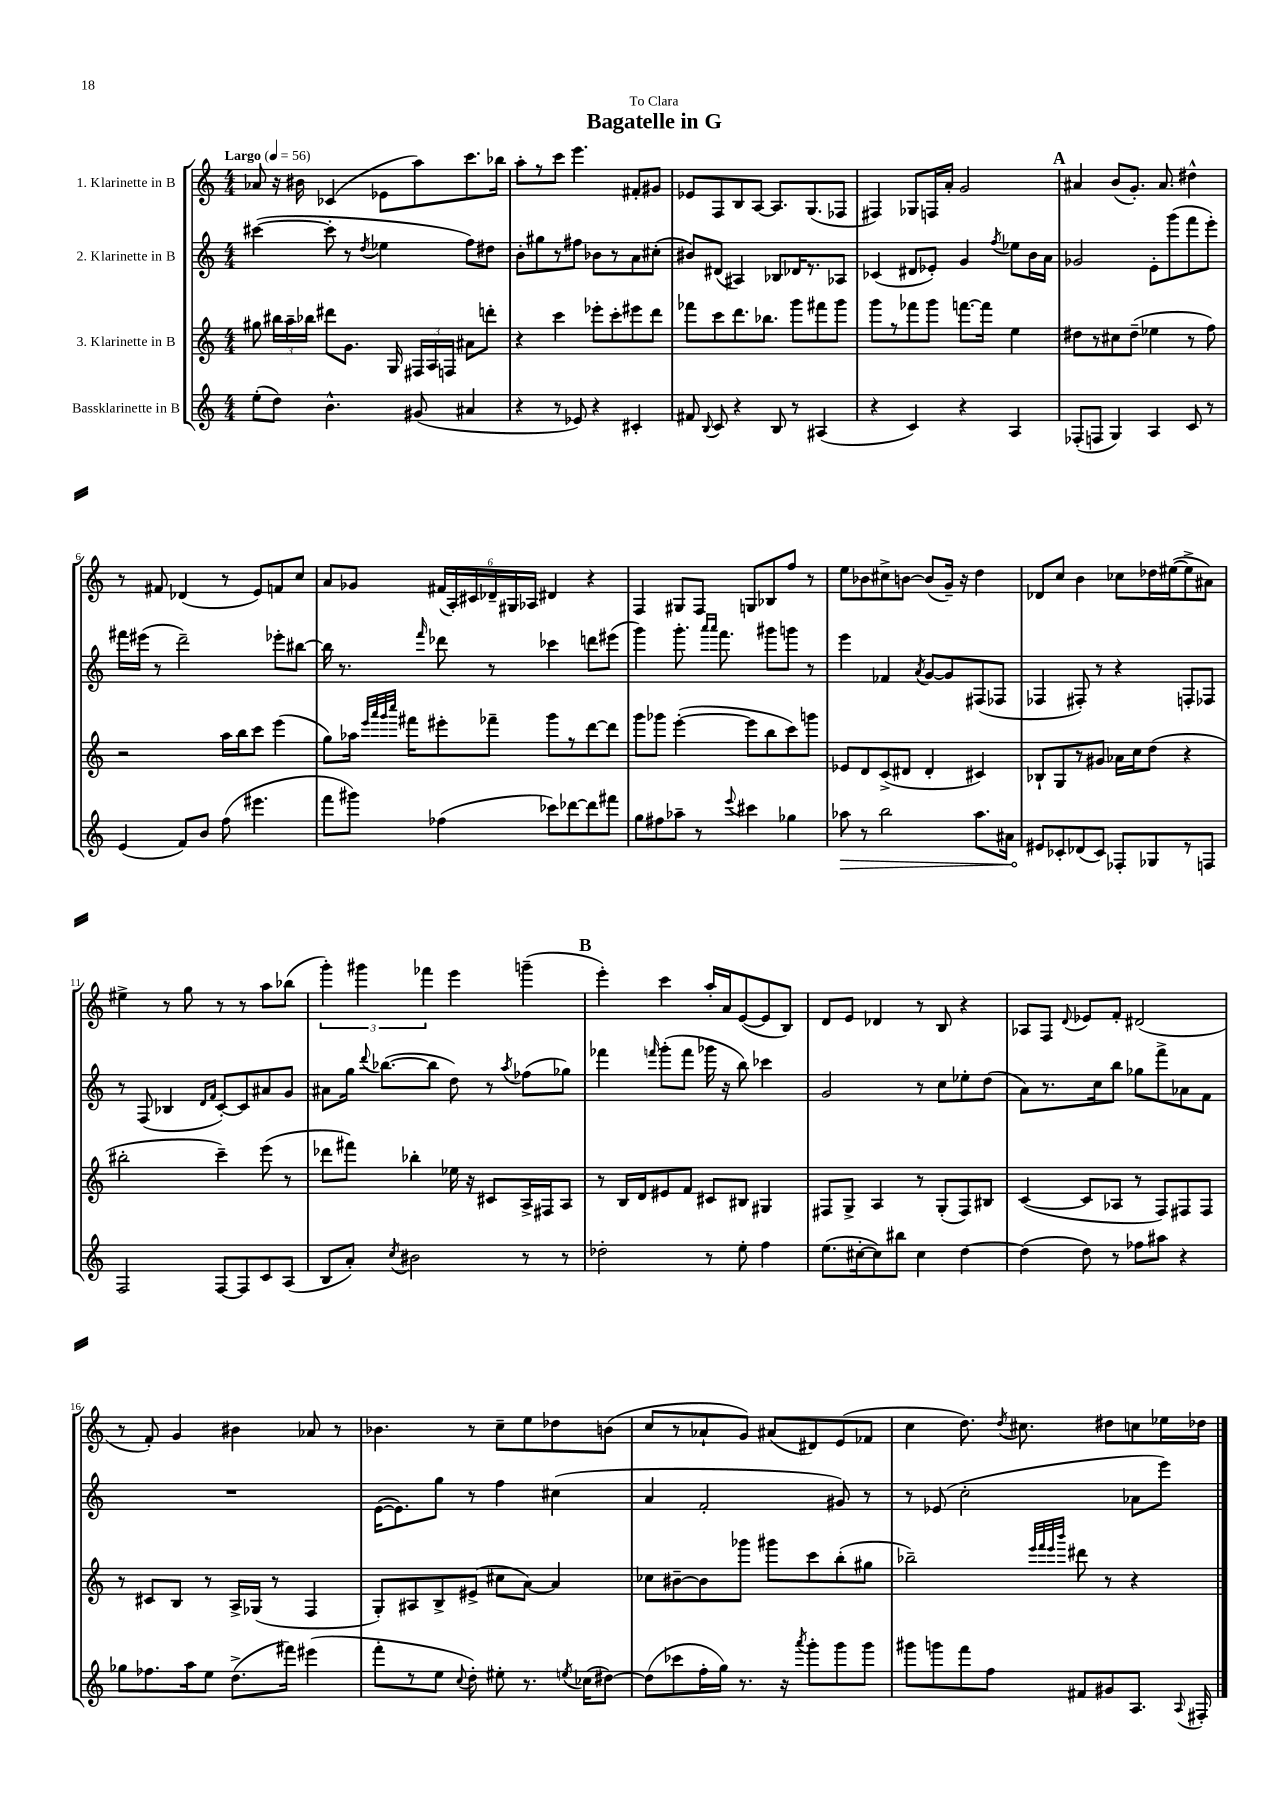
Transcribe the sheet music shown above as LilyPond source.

\header { title = "Bagatelle in G" dedication = "To Clara" }
<<
\new StaffGroup <<
\new Staff = "s0" \with { instrumentName = "1. Klarinette in B" } {
    \clef treble \key c \major \numericTimeSignature \time 4/4 \tempo "Largo" 4 = 56
    \autoBeamOff aes'8 r16 bis'16 ces'4( ees'8[ a''8) c'''8. bes''16] |
    a''8[-. r8 c'''8] e'''4. fis'8[-. gis'8] |
    ees'8[ f8 b8 a8]~ a8.[ g8.( fes8] |
    fis4) ges8[ f16 a'16]-. g'2 |
    \mark \markup { \bold "A" } ais'4 b'8[( g'8.]-.) ais'8. dis''4-^ |
    r8 fis'8 des'4( r8 e'8[) f'8 c''8] |
    a'8[ ges'8] \tuplet 6/4 { fis'16[( a16-.) cis'16 des'16-- gis16 aes16] } dis'4 r4 |
    f4 gis8[ f8] g8[ bes8 f''8] r8 |
    e''8[ bes'8 cis''8-> b'8]~ b'8[( g'16]--) r16 d''4 |
    des'8[ c''8] b'4 ces''8[ des''16 eis''16~( eis''8-> ais'8]) |
    eis''4-> r8 g''8 r8 r8 a''8[ bes''8]( |
    \tuplet 3/2 { g'''4-.) gis'''4 fes'''4 } e'''4 g'''4--( |
    \mark \markup { \bold "B" } e'''4-.) c'''4 a''16[-. a'16 e'8~( e'8 b8]) |
    d'8[ e'8] des'4 r8 b8 r4 |
    aes8[ f8] \appoggiatura { d'8 } ees'8[ f'8]-. dis'2( |
    r8 f'8-.) g'4 bis'4 aes'8 r8 |
    bes'4. r8 c''8[-- e''8 des''8 b'8]( |
    c''8[ r8 aes'8-! g'8]) ais'8[( dis'8) e'8( fes'8] |
    c''4 d''8.) \acciaccatura { d''8 } cis''8. dis''8[ c''8 ees''16 des''16] \bar "|." |
}
\new Staff = "s1" \with { instrumentName = "2. Klarinette in B" } {
    \clef treble \key c \major \numericTimeSignature \time 4/4
    \autoBeamOff cis'''4~( cis'''8-. r8 \acciaccatura { d''8 } ees''4 f''8[) dis''8] |
    b'8[-. gis''8 r8 fis''8] bes'8[ r8 a'8 cis''8]-.( |
    bis'8[) dis'8]( ais4) bes8[ des'16 r8. aes8] |
    ces'4( dis'8[ ees'8]-.) g'4 \acciaccatura { f''8 } ees''8[ b'16 a'16] |
    \mark \markup { \bold "A" } ges'2 e'8[-. g'''8( f'''8 e'''8]-.) |
    fis'''16[ eis'''16]( r8 d'''2--) ees'''8[-. bis''8]~ |
    bis''16 r8. \grace { f'''16 } des'''8 r8 ces'''4 d'''8[ eis'''8]( |
    g'''4) g'''8.-. \grace { a'''16[ a'''16] } f'''8. gis'''8[ g'''8] r8 |
    e'''4 fes'4 \acciaccatura { a'8 } g'8[~ g'8 fis8( fes8] |
    fes4 fis8-.) r8 r4 f8[-. fes8] |
    r8 f8( bes4 \grace { d'16[ f'16] } c'8[~-.) c'8 ais'8 g'8] |
    ais'8[ g''16] \appoggiatura { d'''8 } bes''8.[~( bes''8] d''8) r8 \acciaccatura { a''8 } fes''8[( ges''8]) |
    \mark \markup { \bold "B" } fes'''4 \grace { f'''16 } g'''8[-.( f'''8] ges'''16 r16 b''8) ces'''4 |
    g'2 r8 c''8[ ees''8-. d''8]( |
    a'8[) r8. c''16 b''8] ges''8[ f'''8-> aes'8 f'8] |
    R1 |
    e'16[~( e'8.) g''8] r8 f''4 cis''4( |
    a'4 f'2-. gis'8) r8 |
    r8 ees'8( c''2-. aes'8[ e'''8]) \bar "|." |
}
\new Staff = "s2" \with { instrumentName = "3. Klarinette in B" } {
    \clef treble \key c \major \numericTimeSignature \time 4/4
    \autoBeamOff gis''8 \tuplet 3/2 { bis''16[ a''16-- bes''16] } dis'''8[ g'8.] g16 \tuplet 3/2 { fis16[ a16 f16] } ais'8[ d'''8]-. |
    r4 c'''4 ees'''8[-. c'''8-. eis'''8 d'''8] |
    fes'''8[ c'''8 d'''8. bes''8.] g'''8[ fis'''8 g'''8] |
    g'''8[ r8 fes'''8 g'''8] f'''8.[~ f'''16] e''4 |
    \mark \markup { \bold "A" } dis''8[ r8 cis''8 dis''8]--( ees''4 r8 f''8) |
    r2 a''16[ b''16 c'''8] e'''4( |
    g''8[) aes''16] \grace { e'''32[ a'''32 g'''32 c''''32] } fis'''16[ eis'''8-. fes'''8]-- g'''8[ r8 d'''8~ d'''8] |
    g'''8[ ges'''8] e'''4~-.( e'''8[ b''8 c'''8) g'''8] |
    ees'8[ d'8 c'8->( dis'8] dis'4-. cis'4) |
    bes8[-! g8 r8 gis'8] aes'16[ c''16 d''8]( r4 |
    bis''2-. c'''4--) e'''8( r8 |
    des'''8[ fis'''8]) bes''4-. ees''16 r16 cis'8[ a16-> fis16 a8] |
    \mark \markup { \bold "B" } r8 b16[ d'16 eis'8 f'8] cis'8[ bis8] gis4 |
    fis8[ g8]-> a4 r8 g8[-.( fis8) bis8] |
    c'4~( c'8[ aes8] r8 f8[) fis8 fis8] |
    r8 cis'8[ b8] r8 a16[-> ges16]( r8 f4 |
    g8[-.) ais8 b8-> eis'8]->( cis''8[ a'8]~) a'4 |
    ces''8[ bis'8~-- bis'8 ges'''8] gis'''8[ c'''8 b''8-.( gis''8] |
    bes''2--) \grace { e'''32[ f'''32 e'''32 b'''32] } dis'''8 r8 r4 \bar "|." |
}
\new Staff = "s3" \with { instrumentName = "Bassklarinette in B" } {
    \clef treble \key c \major \numericTimeSignature \time 4/4
    \autoBeamOff e''8[-.( d''8]) b'4.-^ gis'8( ais'4 |
    r4 r8 ees'8) r4 cis'4-. |
    fis'8 \appoggiatura { b8 } c'8 r4 b8 r8 ais4( |
    r4 c'4) r4 a4 |
    \mark \markup { \bold "A" } fes8[-.( f8] g4) a4 c'8 r8 |
    e'4( f'8[) b'8] f''8( eis'''4. |
    f'''8[ gis'''8]) fes''4( ces'''8[) des'''8~ des'''8 fis'''8] |
    g''8[ fis''8 aes''8]-- r8 \appoggiatura { e'''8 } cis'''4 ges''4 |
    \once \override Hairpin.circled-tip = ##t aes''8\> r8 b''2 aes''8.[ ais'16] |
    eis'8[\! ces'8-. des'8( ces'8]) fes8[-. ges8 r8 f8] |
    f2 f8[~ f8 c'8 a8]( |
    b8[ a'8]-.) \acciaccatura { c''8 } bis'2 r8 r8 |
    \mark \markup { \bold "B" } des''2-. r8 e''8-. f''4 |
    e''8.[( cis''16~-. cis''8) bis''8] cis''4 d''4~ |
    d''4( d''8) r8 fes''8[ ais''8] r4 |
    ges''8[ fes''8. a''16 e''8] d''8.[->( fis'''16]) eis'''4( |
    f'''8[-. r8 e''8] \appoggiatura { c''8 } d''8-.) eis''8-. r8. \acciaccatura { e''8 } ces''16[( dis''8]~) |
    dis''8[( ces'''8 f''16-. g''16]) r8. r16 \acciaccatura { a'''8 } g'''8[-. g'''8 g'''8] |
    gis'''8[ g'''8 f'''8 f''8] fis'8[ gis'8 a8.] \appoggiatura { a8 } fis16-. \bar "|." |
}
>>
>>
